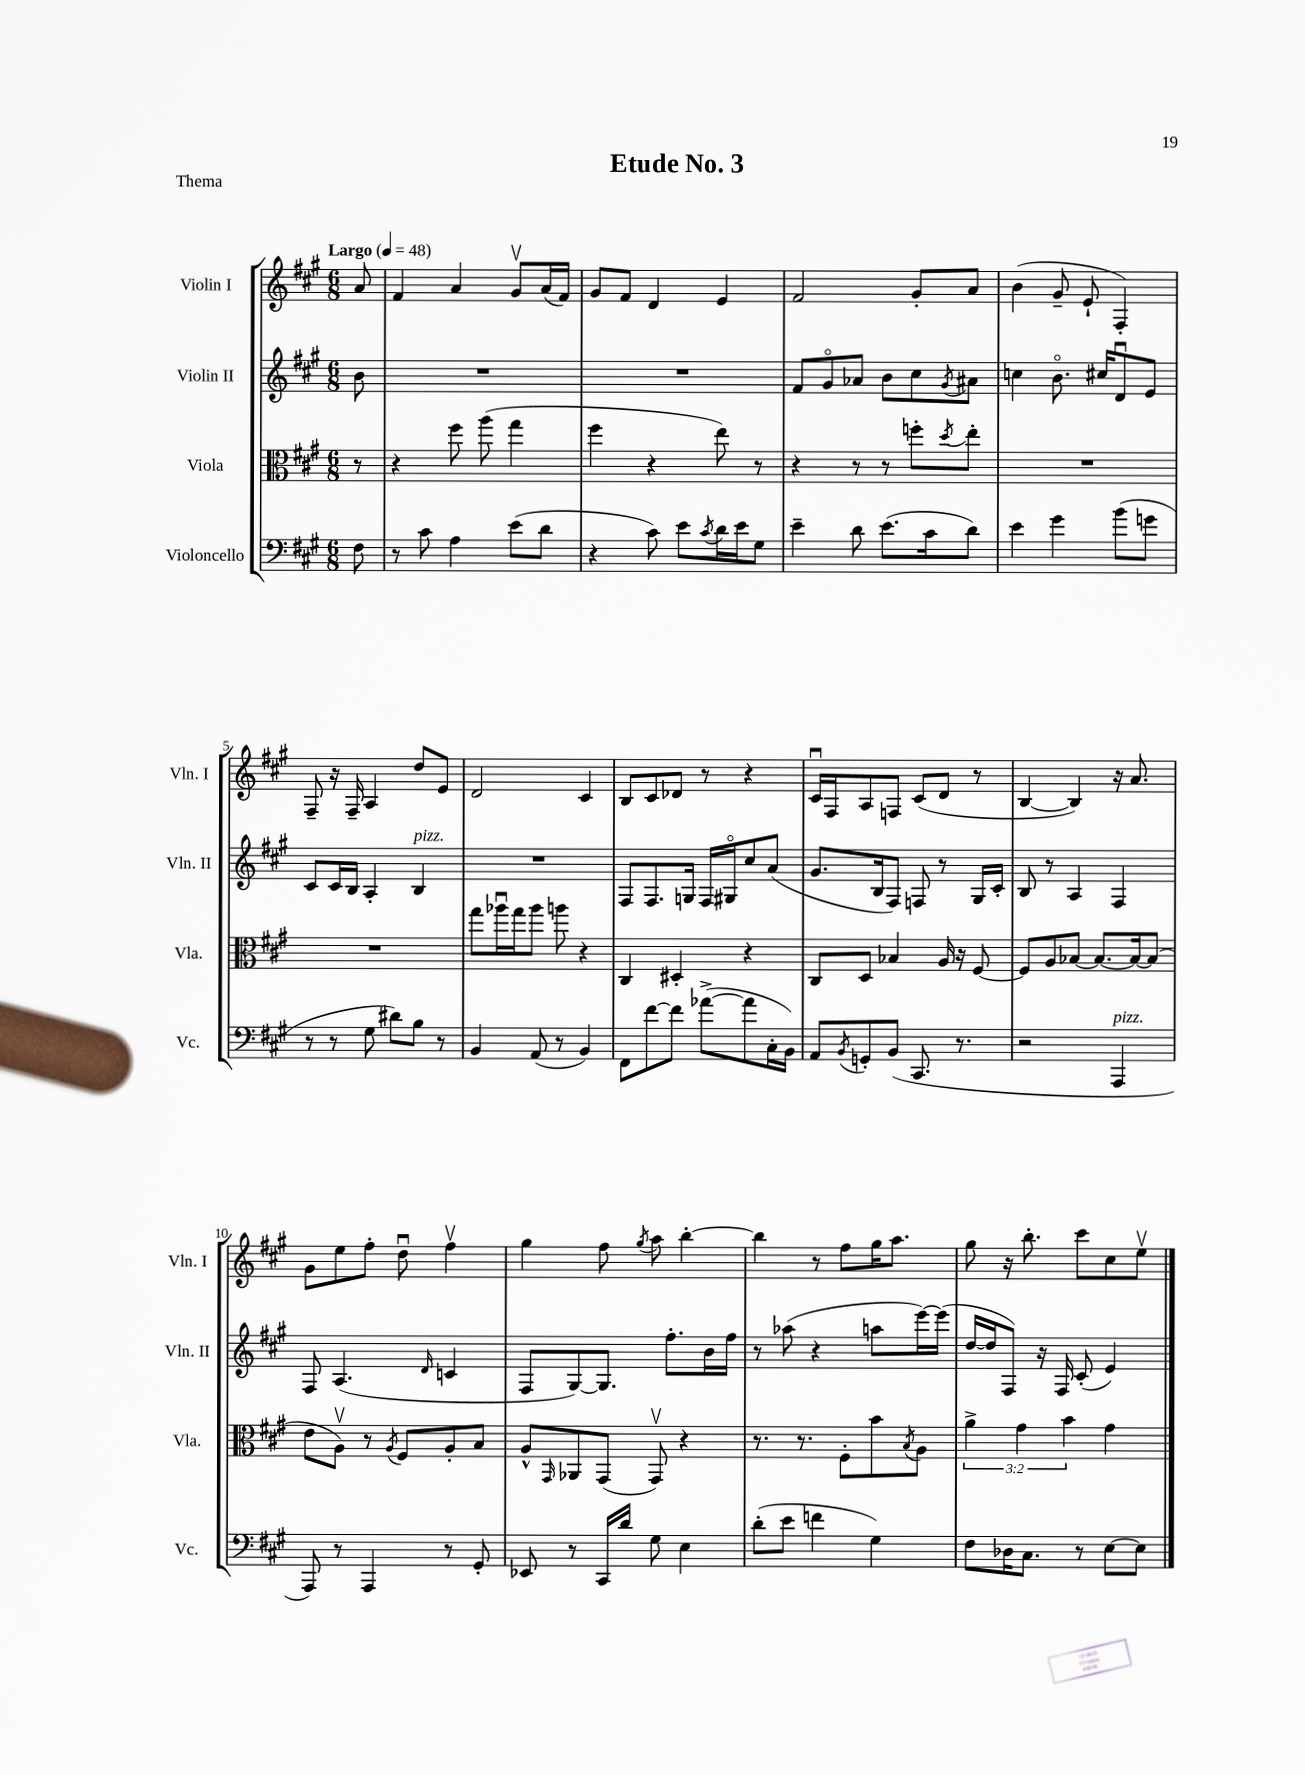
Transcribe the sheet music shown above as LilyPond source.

\header { title = "Etude No. 3" piece = "Thema" }
<<
\new StaffGroup <<
\new Staff = "s0" \with { instrumentName = "Violin I" shortInstrumentName = "Vln. I" } {
    \clef treble \key a \major \numericTimeSignature \time 6/8 \partial 8 \tempo "Largo" 4 = 48
    a'8 |
    fis'4 a'4 gis'8\upbow a'16( fis'16) |
    gis'8 fis'8 d'4 e'4 |
    fis'2 gis'8-. a'8 |
    b'4( gis'8-- e'8-! fis4-.) |
    fis8-- r16 fis16-- a4 d''8 e'8 |
    d'2 cis'4 |
    b8 cis'8 des'8 r8 r4 |
    cis'16\downbow fis16 a8 f8 cis'8( d'8 r8 |
    b4~ b4) r16 a'8. |
    gis'8 e''8 fis''8-. d''8\downbow fis''4\upbow |
    gis''4 fis''8 \acciaccatura { gis''8 } a''8 b''4~-. |
    b''4 r8 fis''8 gis''16 a''8. |
    gis''8 r16 b''8.-. cis'''8 cis''8 e''8\upbow \bar "|." |
}
\new Staff = "s1" \with { instrumentName = "Violin II" shortInstrumentName = "Vln. II" } {
    \clef treble \key a \major \numericTimeSignature \time 6/8 \partial 8
    b'8 |
    R2. |
    R2. |
    fis'8 gis'8\flageolet aes'8 b'8 cis''8 \acciaccatura { gis'8 } ais'8 |
    c''4 b'8.\flageolet cis''16 d'8\downbow e'8 |
    cis'8 cis'16 b16 a4-. b4^\markup { \italic "pizz." } |
    R2. |
    fis8 fis8. g16 fis16 gis16\flageolet cis''8 a'8( |
    gis'8. b16 fis8) f8 r8 gis16 cis'16-. |
    b8 r8 a4 fis4 |
    fis8 a4.( \grace { d'16 } c'4 |
    fis8 gis8~) gis8. fis''8.-. b'16 fis''16 |
    r8 aes''8( r4 a''8 e'''16~) e'''16( |
    d''16~ d''16 fis8) r16 fis16 cis'8-.( e'4) \bar "|." |
}
\new Staff = "s2" \with { instrumentName = "Viola" shortInstrumentName = "Vla." } {
    \clef alto \key a \major \numericTimeSignature \time 6/8 \override Staff.TupletNumber.text = #tuplet-number::calc-fraction-text \partial 8
    r8 |
    r4 fis''8 a''8( gis''4 |
    fis''4 r4 e''8) r8 |
    r4 r8 r8 f''8-. \acciaccatura { d''8 } e''8-. |
    R2. |
    R2. |
    gis''8 aes''16\downbow gis''16 aes''8 a''8 r4 |
    cis4 dis4-. r4 |
    cis8 d8 bes4 a16 r16 fis8~ |
    fis8 a8 bes8~ bes8.~ bes16~ bes8( |
    e'8 a8\upbow) r8 \acciaccatura { a8 } fis8 a8-. b8 |
    a8-^ \grace { gis,16 } aes,8 gis,8( gis,8\upbow) r4 |
    r8. r8. fis8-. b'8 \acciaccatura { b8 } a8 |
    \tuplet 3/2 { a'4-> gis'4 b'4 } gis'4 \bar "|." |
}
\new Staff = "s3" \with { instrumentName = "Violoncello" shortInstrumentName = "Vc." } {
    \clef bass \key a \major \numericTimeSignature \time 6/8 \partial 8
    fis8 |
    r8 cis'8 a4 e'8( d'8 |
    r4 cis'8) e'8 \acciaccatura { cis'8 } d'16 e'16 gis8 |
    e'4-- d'8 e'8.( cis'16 d'8) |
    e'4 gis'4 b'8( g'8 |
    r8 r8 gis8 dis'8) b8 r8 |
    b,4 a,8( r8 b,4) |
    fis,8 fis'8~ fis'8 aes'8~->( aes'8 cis16-. b,16) |
    a,8 \acciaccatura { b,8 } g,8-. b,8( cis,8. r8. |
    r2 a,,4^\markup { \italic "pizz." } |
    a,,8) r8 a,,4 r8 gis,8-. |
    ees,8 r8 cis,16 d'16 gis8 e4 |
    d'8-.( e'8 f'4 gis4) |
    fis8 des16 cis8. r8 e8~ e8 \bar "|." |
}
>>
>>
